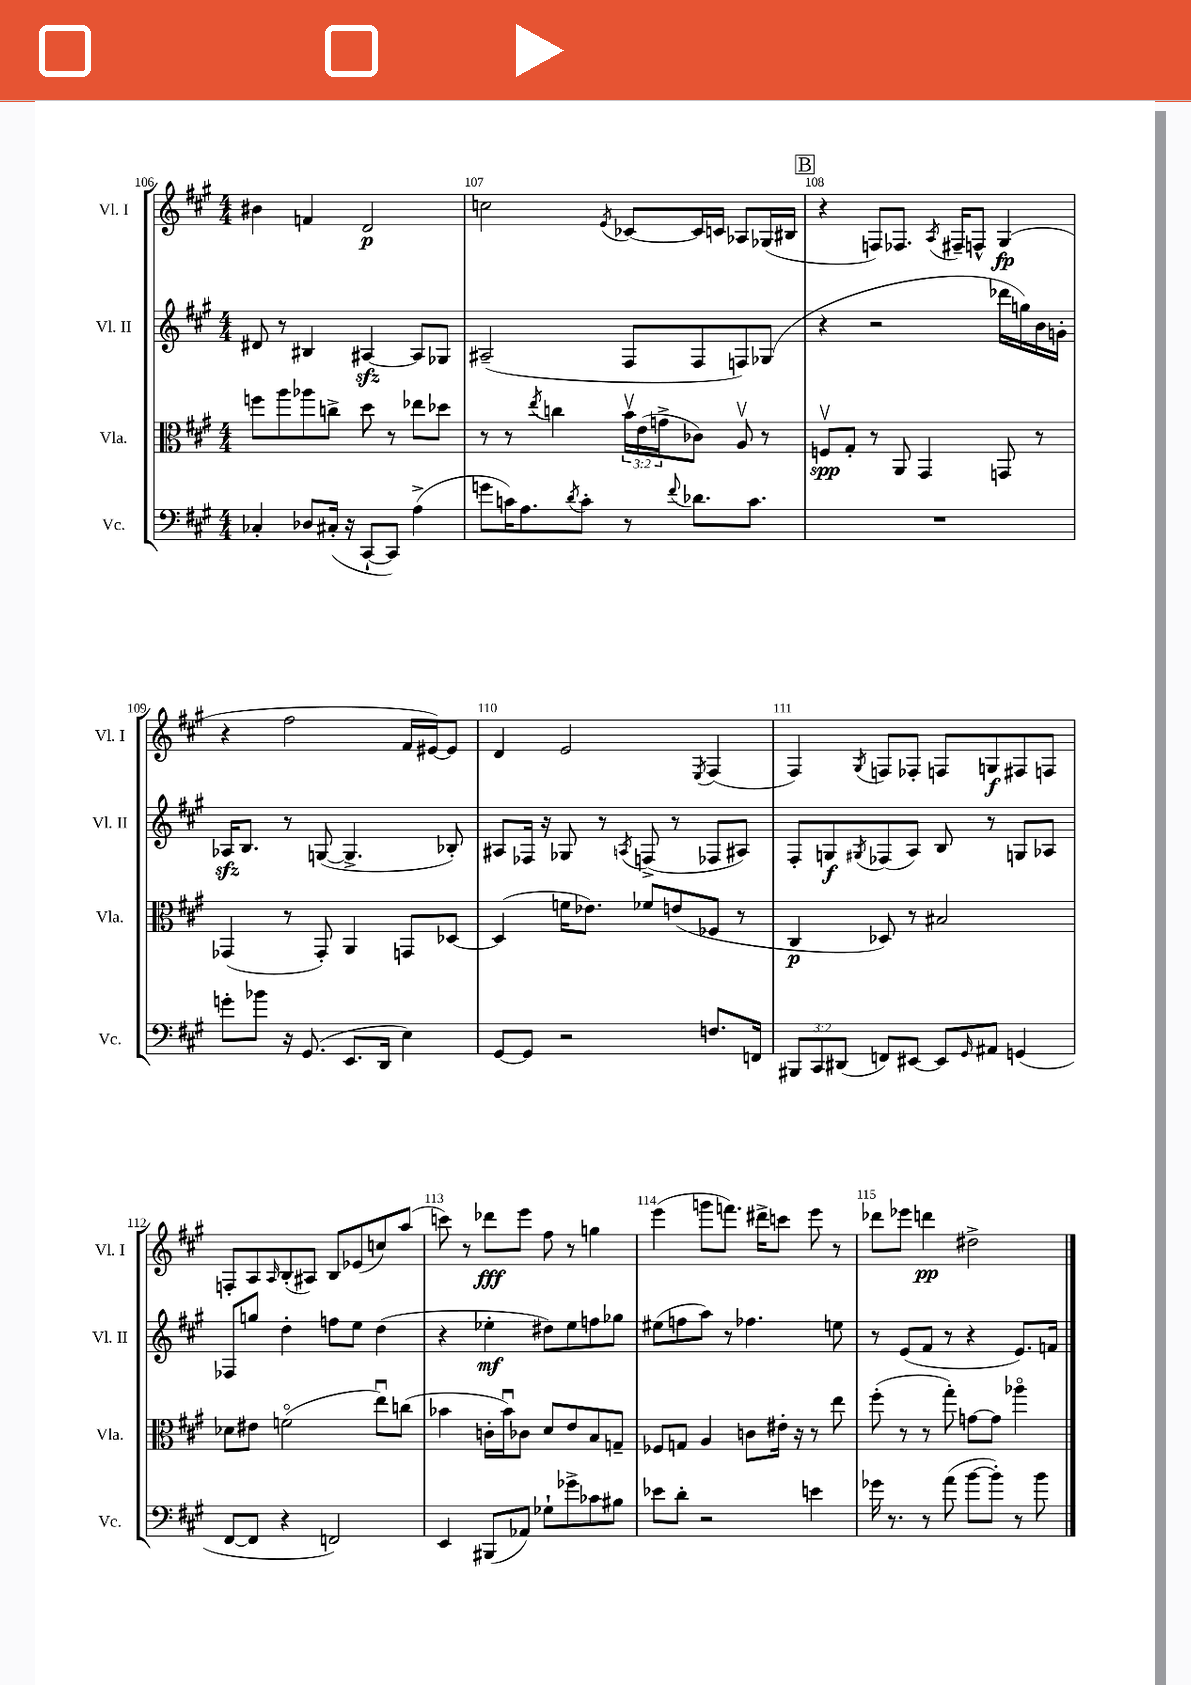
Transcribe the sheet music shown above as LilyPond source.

<<
\new StaffGroup <<
\new Staff = "s0" \with { instrumentName = "Vl. I" shortInstrumentName = "Vl. I" } {
    \clef treble \key a \major \numericTimeSignature \time 4/4
    bis'4 f'4 d'2\p |
    c''2 \acciaccatura { e'8 } ces'8~ ces'16 c'16 aes8 ges16( bis16 |
    \mark \markup { \box "B" } r4 f8) fes8. \acciaccatura { a8 } fis16-- f8-^ gis4\fp( |
    r4 fis''2 fis'16 eis'16~) eis'8 |
    d'4 e'2 \acciaccatura { e8 } fis4( |
    fis4) \acciaccatura { gis8 } f8 fes8-. f8 g8\f fis8 f8 |
    f8-. a8 \grace { a16 } b8-.( ais8) b8 ees'8( c''8) a''8( |
    c'''8) r8 des'''8\fff e'''8 fis''8 r8 g''4 |
    e'''4( g'''8 f'''8.) dis'''16-> c'''8 e'''8 r8 |
    des'''8 ees'''8 d'''4\pp dis''2-> \bar "|." |
}
\new Staff = "s1" \with { instrumentName = "Vl. II" shortInstrumentName = "Vl. II" } {
    \clef treble \key a \major \numericTimeSignature \time 4/4
    dis'8 r8 bis4 ais4~\sfz ais8 ges8 |
    ais2--( fis8 fis8 f8) ges8( |
    \mark \markup { \box "B" } r4 r2 des'''16 g''16) b'16 g'16-. |
    aes16\sfz b8. r8 g8~( g4.-> bes8-.) |
    ais8 fes16 r16 ges8 r8 \acciaccatura { a8 } f8->( r8 fes8 ais8) |
    fis8-. g8\f \acciaccatura { gis8 } fes8( a8) b8 r8 g8 aes8 |
    fes8 g''8 d''4-. f''8 e''8 d''4( |
    r4 ees''4-.\mf dis''8) ees''8 f''8 ges''8 |
    eis''8( f''8 a''8) r8 fes''4. e''8 |
    r8 e'8( fis'8 r8 r4 e'8.) f'16 \bar "|." |
}
\new Staff = "s2" \with { instrumentName = "Vla." shortInstrumentName = "Vla." } {
    \clef alto \key a \major \numericTimeSignature \time 4/4 \override Staff.TupletNumber.text = #tuplet-number::calc-fraction-text
    f''8 a''8 aes''8 c''8-> d''8 r8 ees''8 des''8 |
    r8 r8 \acciaccatura { e''8 } c''4 \tuplet 3/2 { b'16\upbow e'16( g'16-> } ces'8) a8\upbow r8 |
    \mark \markup { \box "B" } f8\upbow\spp gis8-. r8 a,8 gis,4 g,8 r8 |
    ges,4( r8 ges,8-.) a,4 g,8 des8~ |
    des4( f'16 ees'8.) fes'8 e'8( fes8 r8 |
    cis4\p des8) r8 bis2 |
    des'8 eis'8 f'2\flageolet( e''8\downbow) c''8( |
    bes'4 c'16-. bes'16\downbow) ces'8 d'8 e'8 b8 g8-- |
    fes8 g8 a4 c'8 eis'16-. r16 r8 e''8 |
    fis''8-.( r8 r8 gis''8-.) g'8~ g'8 aes''4\flageolet \bar "|." |
}
\new Staff = "s3" \with { instrumentName = "Vc." shortInstrumentName = "Vc." } {
    \clef bass \key a \major \numericTimeSignature \time 4/4 \override Staff.TupletNumber.text = #tuplet-number::calc-fraction-text
    ces4-. des8 cis16-.( r16 cis,8~-! cis,8) a4->( |
    g'8 c'16) a8. \acciaccatura { d'8 } c'8-. r8 \appoggiatura { fis'8 } des'8. c'8. |
    \mark \markup { \box "B" } R1 |
    g'8-. bes'8 r16 gis,8.( e,8. d,16 e4) |
    gis,8~ gis,8 r2 f8. f,16 |
    \tuplet 3/2 { bis,,8 cis,8 dis,8( } f,8) eis,8~ eis,8 \grace { gis,16 } ais,8 g,4( |
    fis,8~ fis,8 r4 f,2) |
    e,4 bis,,8( aes,8) ges8-! ges'8-> ces'8 bis8 |
    ees'8 d'8-. r2 e'4 |
    ges'16 r8. r8 a'8( b'8~ b'8-.) r8 b'8 \bar "|." |
}
>>
>>
\layout { \context { \Score currentBarNumber = #106 \override BarNumber.break-visibility = ##(#f #t #t) barNumberVisibility = #all-bar-numbers-visible } }
